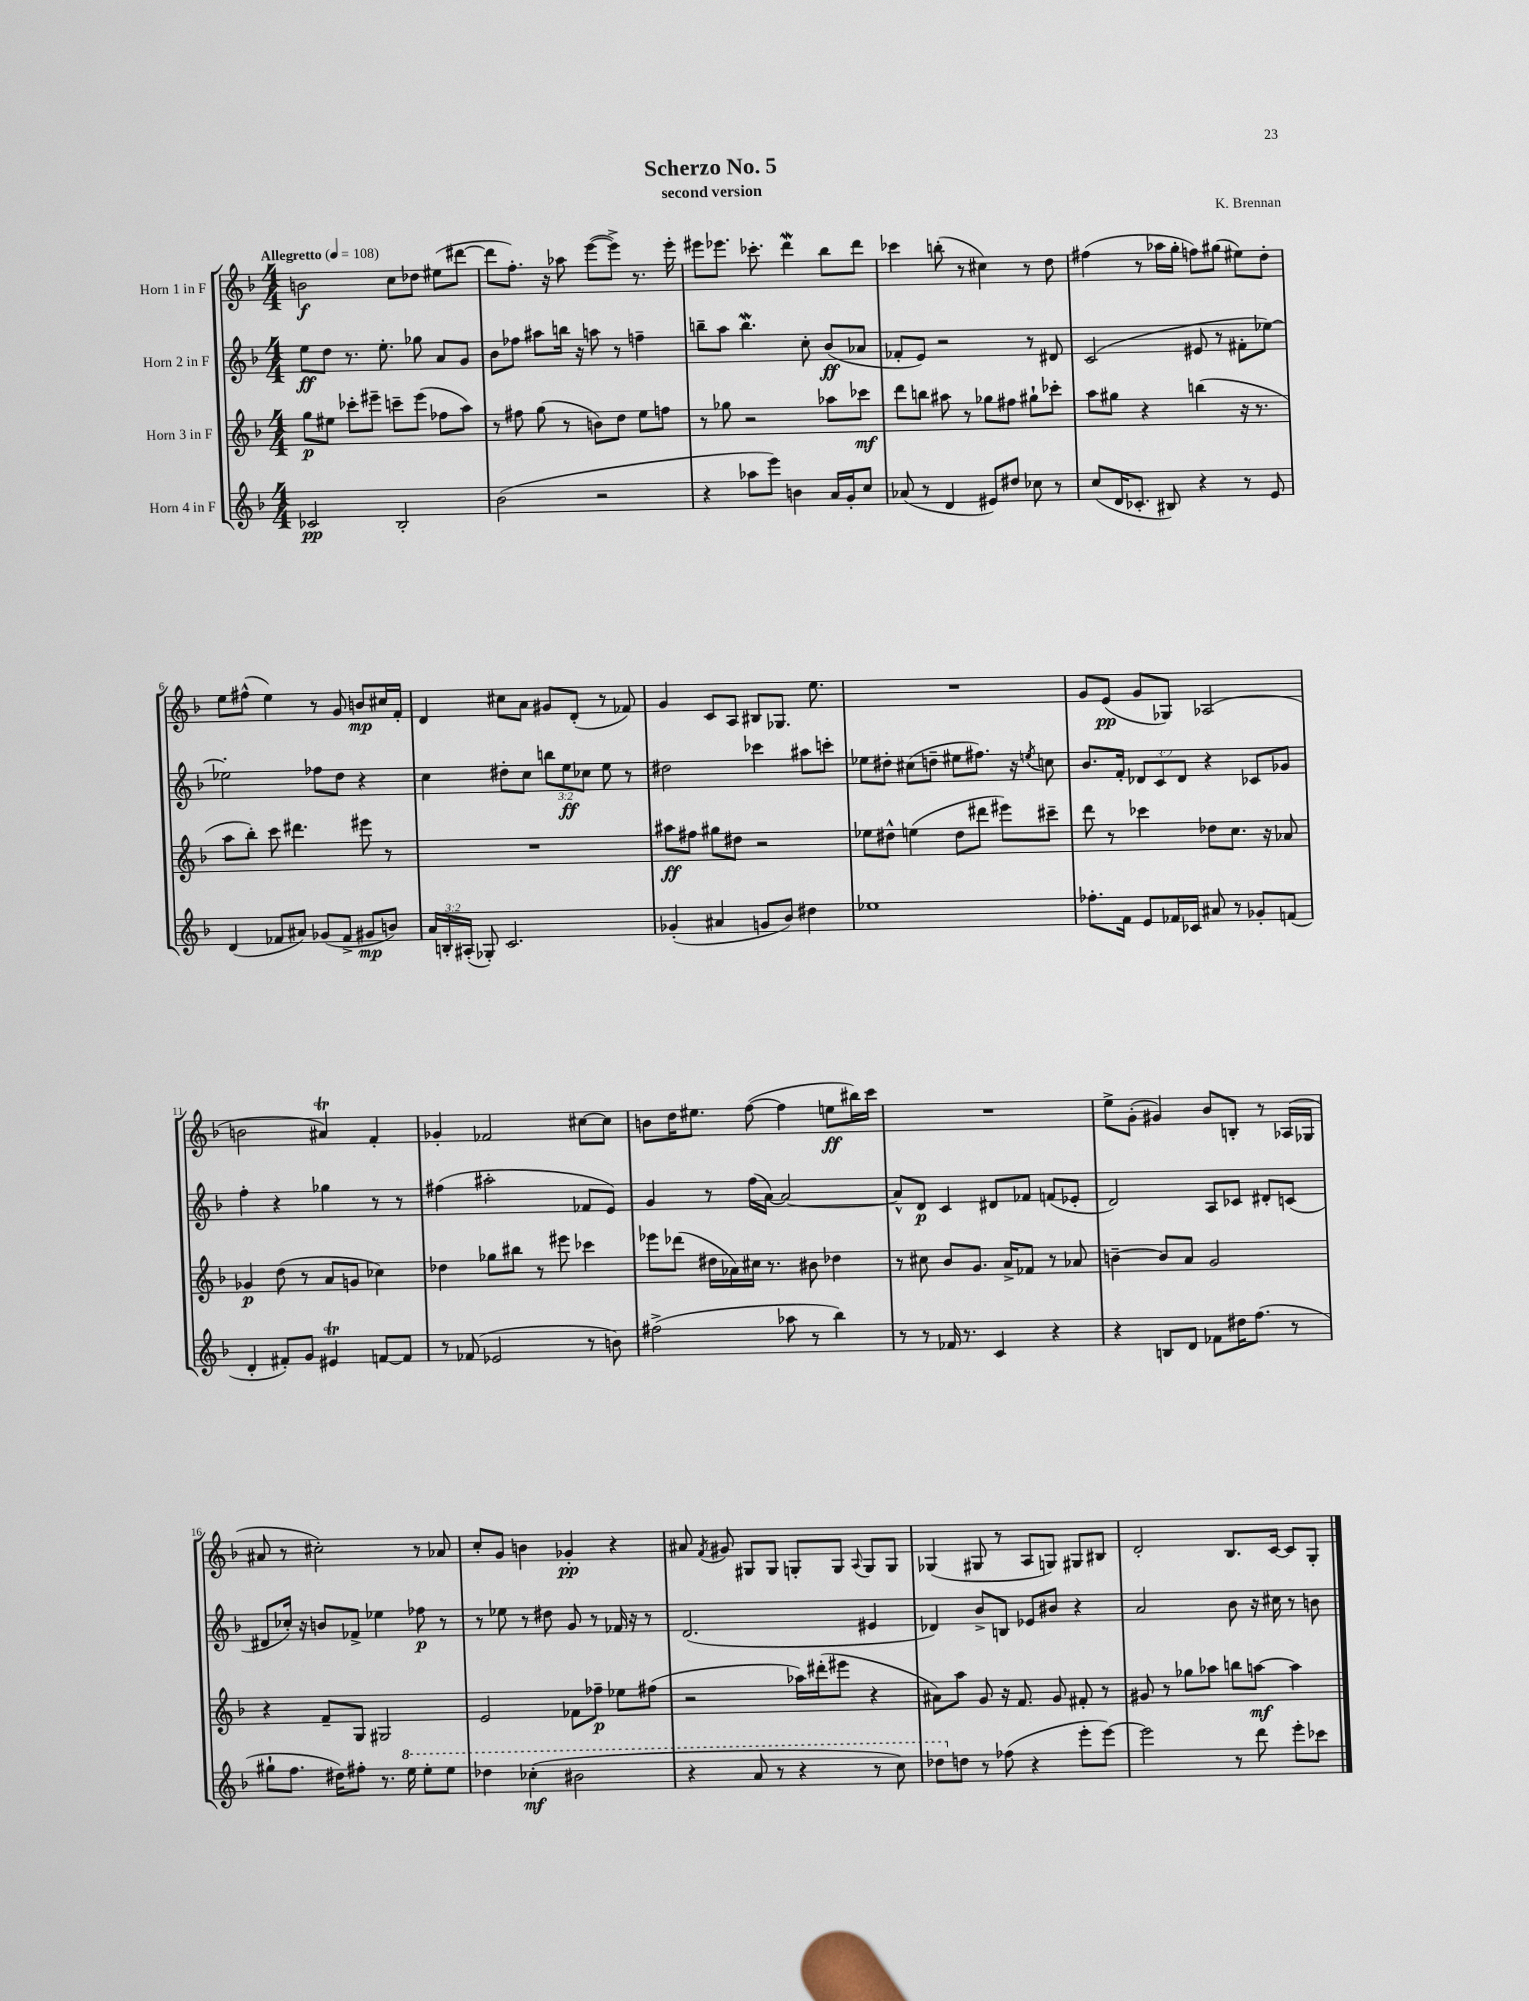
\header { title = "Scherzo No. 5" composer = "K. Brennan" subtitle = "second version" }
<<
\new StaffGroup <<
\new Staff = "s0" \with { instrumentName = "Horn 1 in F" } {
    \clef treble \key f \major \numericTimeSignature \time 4/4 \tempo "Allegretto" 4 = 108
    \autoBeamOff b'2\f c''8[ des''8] eis''8[( dis'''8]~ |
    dis'''8[ f''8.]-.) r16 aes''8 e'''8[~( e'''8]->) r8. e'''16-. |
    eis'''8[ ees'''8.] ces'''8.-. d'''4\mordent bes''8[ d'''8] |
    ces'''4 b''8-.( r8 cis''4) r8 d''8 |
    fis''4( r8 aes''16[ g''16]-. f''8[) gis''8]( eis''8[) d''8]-. |
    e''8[ fis''8]-^( e''4) r8 g'8 b'8[\mp cis''16 f'16]-. |
    d'4 cis''8[ a'8] gis'8[ d'8]-.( r8 fes'8) |
    g'4 c'8[ a8] bis8[ ges8.] e''8. |
    R1 |
    g'8[ e'8]\pp( g'8[ ges8]) aes2( |
    b'2 ais'4\trill) f'4-. |
    ges'4-. fes'2 cis''8[~ cis''8] |
    b'8[ d''16 eis''8.] f''8~( f''4 e''8[\ff bis''16) c'''16] |
    R1 |
    e''8[-> g'8]-.( gis'4) bes'8[ b8]-. r8 aes16[( ges16] |
    ais'8 r8 cis''2-.) r8 aes'8 |
    c''8[-. g'8] b'4 ges'4-.\pp r4 |
    ais'8 \acciaccatura { f'8 } gis'8 gis8[ gis8] g8[-. g8] \appoggiatura { a8 } g8[ g8] |
    ges4( gis8 r8 a8[ g8]) gis8[ bis8] |
    d'2-. bes8.[ c'16]~ c'8[ g8]-. \bar "|." |
}
\new Staff = "s1" \with { instrumentName = "Horn 2 in F" } {
    \clef treble \key f \major \numericTimeSignature \time 4/4 \override Staff.TupletNumber.text = #tuplet-number::calc-fraction-text
    \autoBeamOff e''8[\ff d''8] r8. e''8.-. ges''8 a'8[ g'8] |
    bes'8[ fes''8] ais''8[ b''16] r16 a''8 r8 f''4-- |
    b''8[-- a''8] b''4.\mordent c''8-. bes'8[\ff( aes'8] |
    fes'8[-. e'8]) r2 r8 dis'8 |
    c'2( eis'8 r8 fis'8[-. ees''8]~) |
    ees''2-. fes''8[ d''8] r4 |
    c''4 dis''8[-. c''8] \tuplet 3/2 { b''8[ e''8\ff ces''8] } e''8 r8 |
    dis''2 ces'''4 ais''8[ c'''8]-. |
    ees''8[ dis''8]-. cis''8[( d''8]-- eis''8[ fis''8.]) r16 \acciaccatura { e''8 } c''8 |
    bes'8.[ f'16]-. \tuplet 3/2 { des'8[ c'8 des'8] } r4 ces'8[ ges'8] |
    f''4-. r4 ges''4 r8 r8 |
    fis''4( ais''2-. fes'8[ e'8]) |
    g'4 r8 f''16[( a'16]~) a'2~ |
    a'8[-^ d'8]\p c'4 dis'8[ fes'8] f'8[( ees'8]-. |
    d'2) a8[ ces'8] dis'8[-. c'8]( |
    dis'8[ ces''16]-.) r16 b'8[ fes'8]-> ees''4 fes''8\p r8 |
    r8 ees''8 r8 dis''8 g'8 r8 fes'16 r16 r8 |
    d'2.( eis'4 |
    des'4) bes'8[-> b8] ees'8[ bis'8] r4 |
    a'2 bes'8 r16 cis''16 r8 b'8 \bar "|." |
}
\new Staff = "s2" \with { instrumentName = "Horn 3 in F" } {
    \clef treble \key f \major \numericTimeSignature \time 4/4
    \autoBeamOff g''8[\p eis''8] ces'''8[-. eis'''8]-- c'''8[-- eis'''8]( fes''8[ a''8]) |
    r8 fis''8 g''8( r8 b'8[) d''8] e''8[ f''8] |
    r8 ges''8 r2 aes''8[ ces'''8]\mf |
    d'''8[ b''8] ais''8 r8 ges''8[ fis''8] gis''8[-! ces'''8]-. |
    a''8[ gis''8] r4 b''4( r16 r8. |
    a''8[ bes''8]-.) c'''8 dis'''4. eis'''8 r8 |
    R1 |
    ais''8[\ff fis''8] gis''8[ dis''8] r2 |
    ees''8[ dis''8]-^ e''4( dis''8[ dis'''8] eis'''8[) cis'''8]-- |
    d'''8 r8 ces'''4 des''8[ c''8.] r16 aes'8 |
    ges'4\p d''8( r8 a'8[ g'8] ces''4) |
    des''4 ges''8[ bis''8] r8 eis'''8 ces'''4 |
    ees'''8[ des'''8]( dis''16[ aes'16) cis''16] r8. bis'8 des''4 |
    r8 cis''8 bes'8[ g'8.] a'16[-> fes'8] r8 aes'8 |
    b'4~-- b'8[ a'8] g'2 |
    r4 f'8[-- g8] gis2 |
    e'2 fes'8[ fes''8]--\p ees''8[ fis''8]( |
    r2 aes''16[) dis'''16-.( eis'''8] r4 |
    ais'8[) a''8] g'8 r16 f'8. g'8 fis'8-. r8 |
    gis'8 r8 ges''8[ aes''8] b''8[ a''8]~\mf a''4 \bar "|." |
}
\new Staff = "s3" \with { instrumentName = "Horn 4 in F" } {
    \clef treble \key f \major \numericTimeSignature \time 4/4 \override Staff.TupletNumber.text = #tuplet-number::calc-fraction-text
    \autoBeamOff ces'2\pp bes2-. |
    bes'2( r2 |
    r4 aes''8[ e'''8]) b'4 a'16[ g'16-. c''8] |
    aes'8( r8 d'4 eis'8[) dis''8] ces''8 r8 |
    c''8[( d'16 ces'8.]-. bis8) r4 r8 e'8 |
    d'4( fes'8[ ais'8]) ges'8[( fes'8]-> gis'8[\mp b'8]) |
    \tuplet 3/2 { a'16[ b16-. ais16]-.( } ges8-.) c'2. |
    ges'4-.( ais'4 g'8[ bes'8]) dis''4 |
    ees''1 |
    fes''8.[-. f'16] e'8[ fes'16 ces'16] ais'8 r8 ges'8[-. f'8]( |
    d'4-. fis'8[-.) g'8] eis'4\trill f'8[~ f'8] |
    r8 fes'8( ees'2 r8 b'8) |
    fis''2->( aes''8 r8 bes''4) |
    r8 r8 fes'16 r8. c'4 r4 |
    r4 b8[ d'8] fes'8[ dis''16 f''8.]( r8 |
    gis''8[-! f''8.] dis''16[) fis''8]-. r8. \ottava #1 e'''16 e'''8[-. e'''8] |
    des'''4 ces'''4-.\mf( bis''2 |
    r4 a''8 r8 r4 r8 c'''8) |
    des'''8[ \ottava #0 d''!8] r8 fes''8( r4 e'''8[-. e'''8]~) |
    e'''2 r8 d'''8 e'''8[-. ces'''8] \bar "|." |
}
>>
>>
